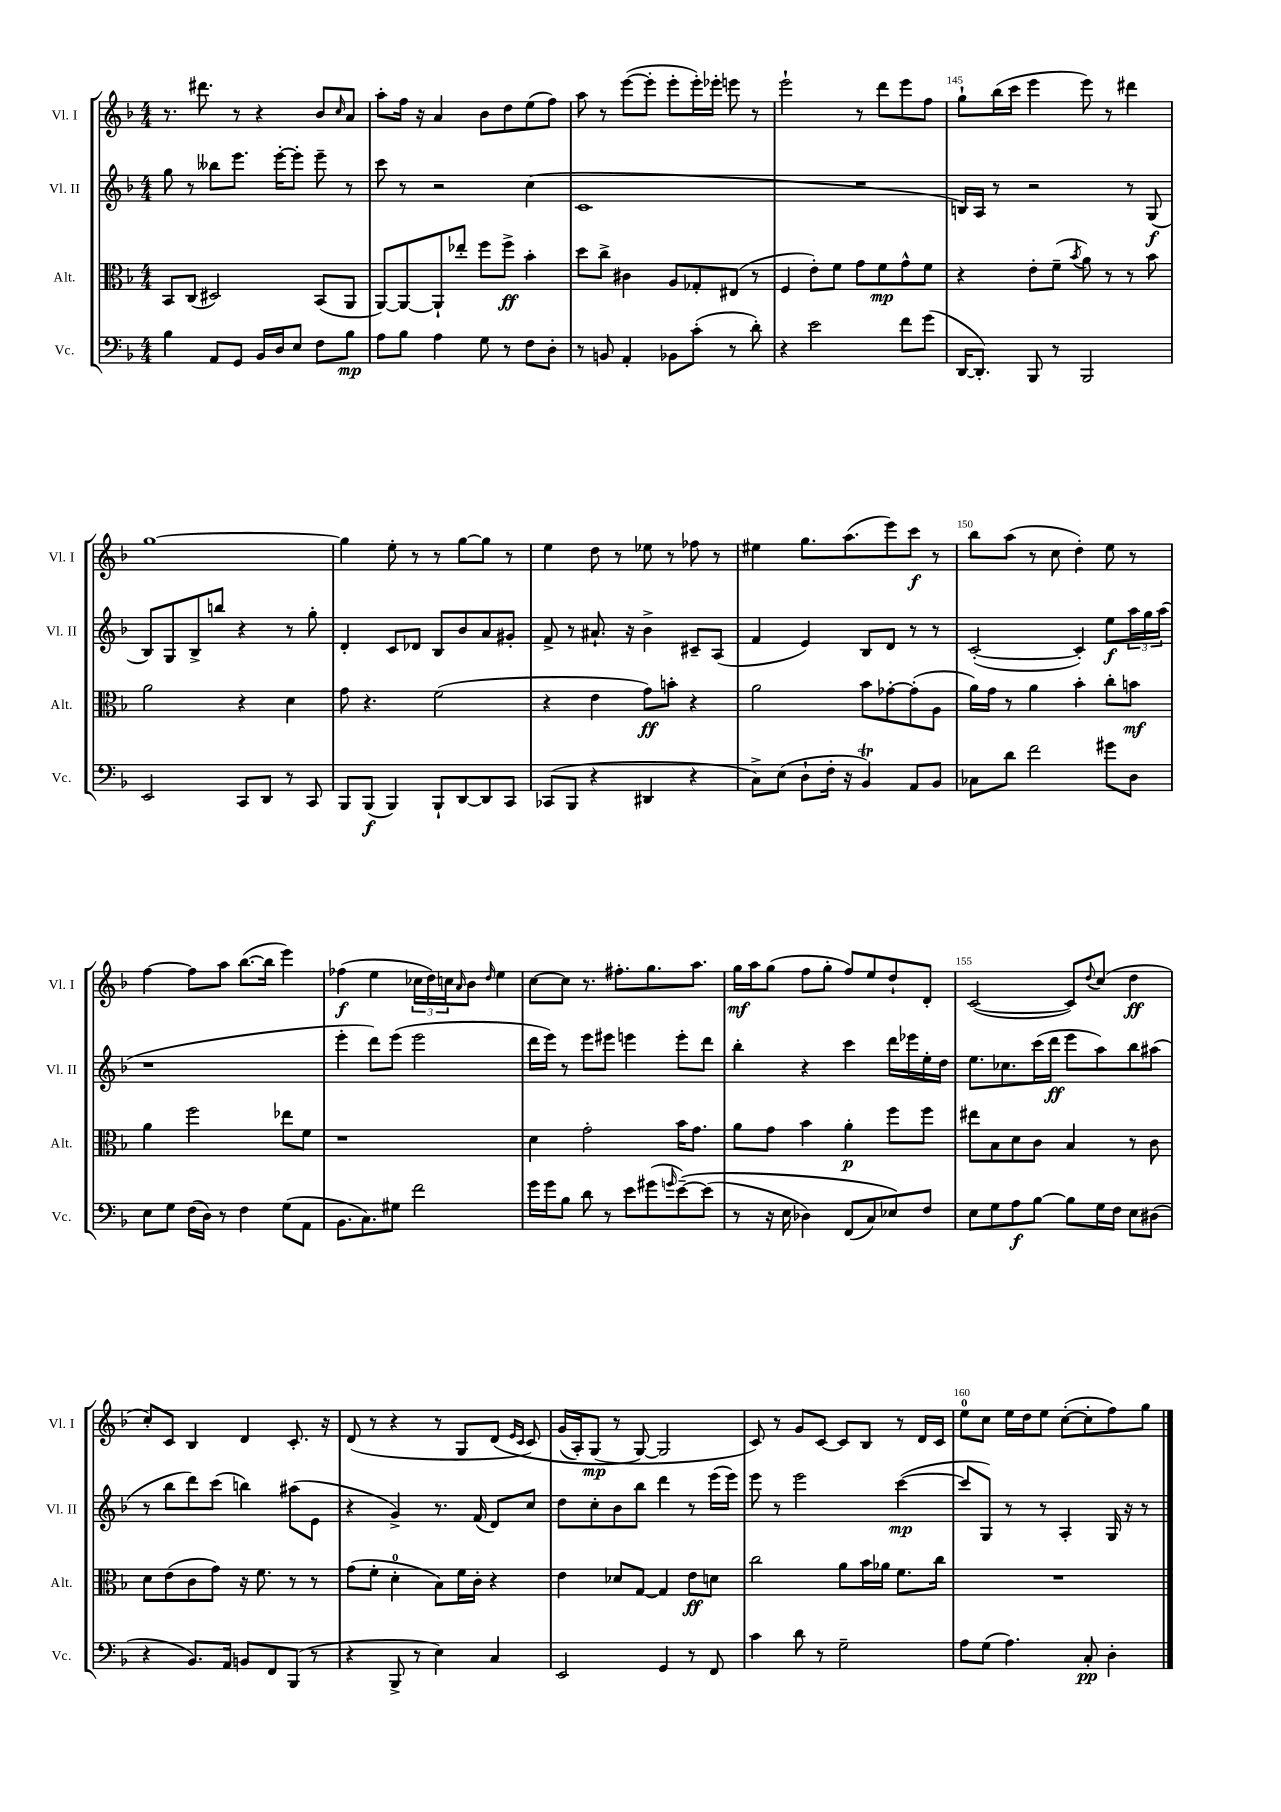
<<
\new StaffGroup <<
\new Staff = "s0" \with { instrumentName = "Vl. I" shortInstrumentName = "Vl. I" } {
    \clef treble \key f \major \numericTimeSignature \time 4/4
    r8. dis'''8. r8 r4 bes'8 \grace { c''16 } a'8 |
    a''8-. f''16 r16 a'4 bes'8 d''8 e''8( f''8) |
    a''8 r8 e'''8~( e'''8-. e'''8-. e'''16-.) ees'''16-. e'''8 r8 |
    e'''2-! r8 d'''8 e'''8 f''8 |
    g''8-! bes''16( c'''16 e'''4 e'''8) r8 dis'''4 |
    g''1~ |
    g''4 e''8-. r8 r8 g''8~ g''8 r8 |
    e''4 d''8 r8 ees''8 r8 fes''8 r8 |
    eis''4 g''8. a''8.( e'''8) c'''8\f r8 |
    bes''8 a''8( r8 c''8 d''4-.) e''8 r8 |
    f''4~ f''8 a''8 bes''8.~( bes''16 e'''4) |
    fes''4\f( e''4 \tuplet 3/2 { ces''16 d''16) c''16 } \grace { a'16 } bes'8 \grace { d''16 } e''4 |
    c''8~ c''8 r8. fis''8.-. g''8. a''8. |
    g''16\mf a''16 g''8( f''8 g''8-. f''8) e''8 d''8-! d'8-. |
    c'2~( c'8) \appoggiatura { d''8 } c''8( d''4\ff |
    c''8-.) c'8 bes4 d'4 c'8.-. r16 |
    d'8( r8 r4 r8 g8 d'8\( \grace { e'16 c'16 } c'8) |
    g'16( a16-.) g8\mp( r8 g8~\) g2 |
    c'8) r8 g'8 c'8~ c'8 bes8 r8 d'16 c'16 |
    e''8-0 c''8 e''16 d''16 e''8 c''8~-.( c''8-. f''8) g''8 \bar "|." |
}
\new Staff = "s1" \with { instrumentName = "Vl. II" shortInstrumentName = "Vl. II" } {
    \clef treble \key f \major \numericTimeSignature \time 4/4
    g''8 r8 beses''8 e'''8. e'''16~-. e'''8-. e'''8-- r8 |
    c'''8 r8 r2 c''4( |
    c'1 |
    R1 |
    b16) a16 r8 r2 r8 g8\f( |
    bes8) g8 bes8-> b''8 r4 r8 g''8-. |
    d'4-. c'8 des'8 bes8 bes'8 a'8 gis'8-. |
    f'8-> r8 ais'8.-! r16 bes'4-> cis'8-- a8( |
    f'4 e'4) bes8 d'8 r8 r8 |
    c'2~-.( c'4-.) e''8\f \tuplet 3/2 { a''16 g''16 a''16( } |
    r1 |
    e'''4-. d'''8) e'''8( e'''2 |
    d'''16 e'''16) r8 e'''8 eis'''8 e'''4 e'''8-. d'''8 |
    bes''4-. r4 c'''4 d'''16 ees'''16 e''16-. d''16 |
    e''8. ces''8. c'''16( d'''16\ff e'''8 a''8) bes''8 ais''8( |
    r8 bes''8 d'''8) c'''8( b''4) ais''8( e'8 |
    r4 g'4->) r8. f'16( d'8) c''8 |
    d''8 c''8-. bes'8 bes''8 d'''4 r8 e'''16( e'''16) |
    e'''8 r8 e'''2 c'''4~\mp( |
    c'''8 g8) r8 r8 a4-. g16 r16 r8 \bar "|." |
}
\new Staff = "s2" \with { instrumentName = "Alt." shortInstrumentName = "Alt." } {
    \clef alto \key f \major \numericTimeSignature \time 4/4
    bes,8 c8( dis2) bes,8( a,8 |
    a,8~) a,8~ a,8-! ees''8-. f''8 f''8->\ff bes'4-. |
    d''8 c''8-> cis'4 a8 ges8-. eis8( r8 |
    f4 e'8-.) f'8 g'8 f'8\mp g'8-^ f'8 |
    r4 e'8-. f'8--( \acciaccatura { bes'8 } a'8) r8 r8 bes'8 |
    a'2 r4 d'4 |
    g'8 r4. f'2( |
    r4 e'4 g'8\ff) b'8-. r4 |
    a'2 bes'8 ges'8~-. ges'8-.( a8 |
    a'16) g'16 r8 a'4 bes'4-. c''8-. b'8\mf |
    a'4 f''2 ees''8 f'8 |
    r1 |
    d'4 g'2-. bes'16 g'8. |
    a'8 g'8 bes'4 a'4-.\p f''8 f''8 |
    eis''8 bes8 d'8 c'8 bes4 r8 c'8 |
    d'8 e'8( c'8 g'8) r16 f'8. r8 r8 |
    g'8( f'8-. d'4-0-. bes8) f'16 c'16-. r4 |
    e'4 des'8 g8~ g4 e'8\ff d'8 |
    c''2 a'8 bes'16 aes'16 f'8. c''16 |
    R1 \bar "|." |
}
\new Staff = "s3" \with { instrumentName = "Vc." shortInstrumentName = "Vc." } {
    \clef bass \key f \major \numericTimeSignature \time 4/4
    bes4 a,8 g,8 bes,16 d16 e8 f8 bes8\mp |
    a8 bes8 a4 g8 r8 f8 d8-. |
    r8 b,8 a,4-. bes,8 c'8-.( r8 d'8-.) |
    r4 e'2 f'8 g'8( |
    d,16~ d,8.-.) bes,,8 r8 bes,,2 |
    e,2 c,8 d,8 r8 c,8 |
    bes,,8 bes,,8\f( bes,,4) bes,,8-! d,8~ d,8 c,8 |
    ces,8( bes,,8 r4 dis,4 r4 |
    c8->) e8( d8-! f16-. r16 bes,4\trill) a,8 bes,8 |
    ces8 d'8 f'2 gis'8 d8 |
    e8 g8 f16( d16) r8 f4 g8( a,8 |
    bes,8. c8.) gis8 f'2 |
    g'16 g'16 bes8 d'8 r8 e'8 gis'8( \grace { g'16 } e'8~--)\( e'8( |
    r8 r16 e16 des4) f,8( c8) ees8\) f8 |
    e8 g8 a8\f bes8~ bes8 g16 f16 e8 dis8( |
    r4 bes,8.) a,16 b,8 f,8 bes,,8( r8 |
    r4 bes,,8-> r8 e4) c4 |
    e,2 g,4 r8 f,8 |
    c'4 d'8 r8 g2-- |
    a8 g8( a4.) c8-.\pp d4-. \bar "|." |
}
>>
>>
\layout { \context { \Score currentBarNumber = #141 \override BarNumber.break-visibility = ##(#f #t #t) barNumberVisibility = #(every-nth-bar-number-visible 5) } }
